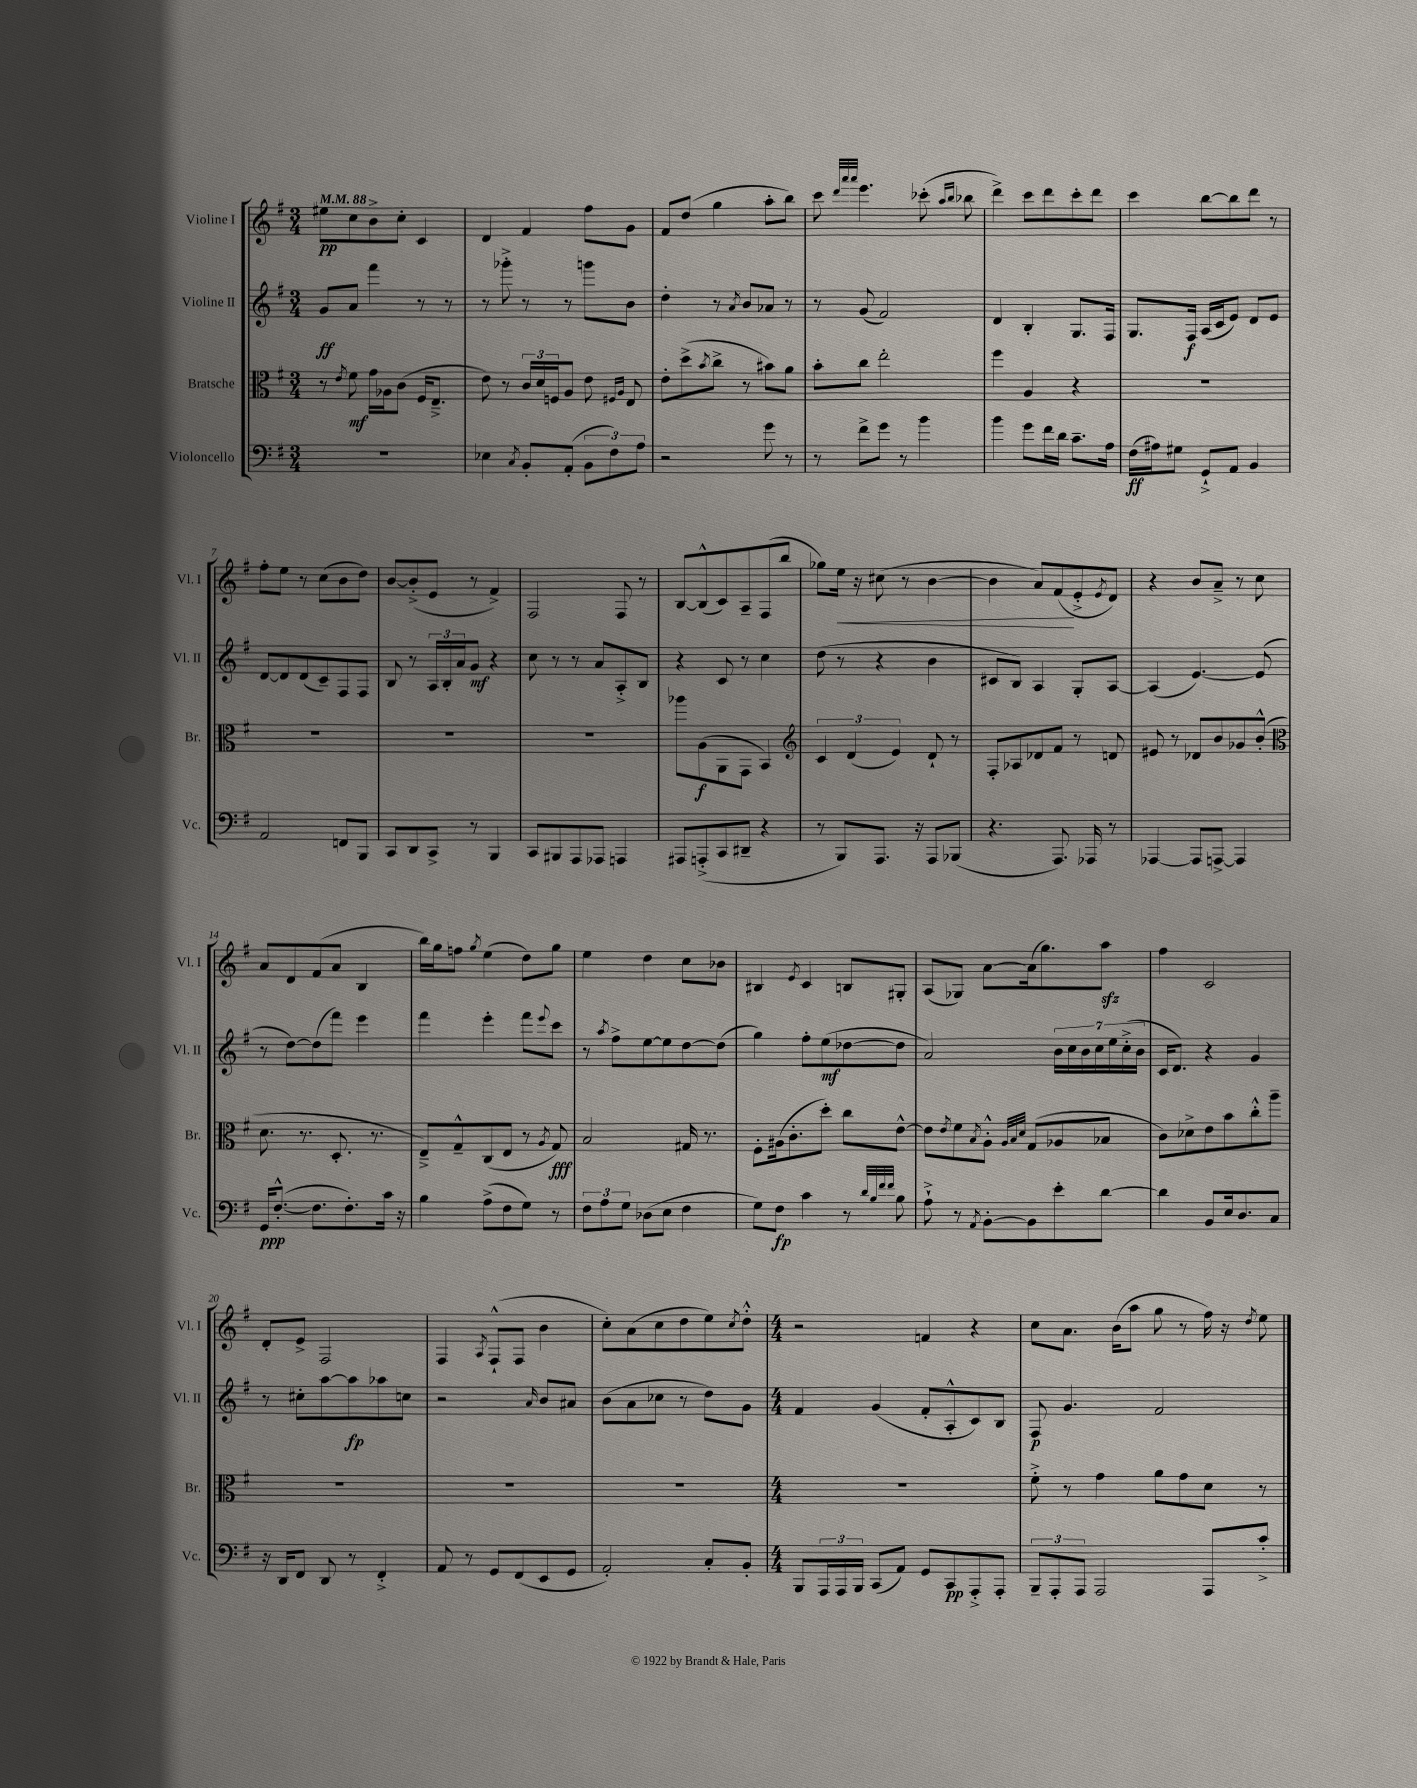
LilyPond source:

<<
\new StaffGroup <<
\new Staff = "s0" \with { instrumentName = "Violine I" shortInstrumentName = "Vl. I" } {
    \clef treble \key g \major \numericTimeSignature \time 3/4 \tempo 4 = 88
    eis''8\pp c''8 b'8-> c''8-. c'4 |
    d'4 fis'4 fis''8 g'8 |
    fis'8 d''8( g''4 a''8-. b''8) |
    c'''8 \grace { d'''32 a'''32 a'''32 } e'''4. ces'''8-.( \grace { a''16 b''16 } bes''8 |
    d'''4->) c'''8 d'''8 c'''8-. d'''8 |
    c'''4 b''8~ b''8 d'''8 r8 |
    fis''8-. e''8 r8 c''8( b'8 d''8) |
    b'8~ b'8-.->( e'8 r8 fis'4->) |
    fis2 fis8 r8 |
    b8~ b8-^( c'8) a8-- fis8( b''8 |
    ges''8) e''16\< r16 cis''8( r8 b'4~ |
    b'4 a'8) fis'8\!( e'8-.-> \acciaccatura { e'8 } d'8) |
    r4 b'8 a'8---> r8 c''8 |
    a'8 d'8 fis'8( a'8 b4 |
    b''16) g''16 f''8 \acciaccatura { g''8 } e''4( d''8) g''8 |
    e''4 d''4 c''8 bes'8 |
    bis4 \acciaccatura { e'8 } c'4 b8 gis8-. |
    a8( ges8) a'8~ a'16( g''8.) a''8\sfz |
    fis''4 c'2 |
    d'8-. e'8-> fis2 |
    fis4 \acciaccatura { a8 } fis8-!-^( fis8 b'4 |
    c''8-.) a'8( c''8 d''8 e''8) \acciaccatura { c''8 } d''8-.-^ |
    \numericTimeSignature \time 4/4 r2 f'4 r4 |
    c''8 a'8. b'16( a''8 g''8 r8 fis''16) r16 \acciaccatura { d''8 } e''8 \bar "|." |
}
\new Staff = "s1" \with { instrumentName = "Violine II" shortInstrumentName = "Vl. II" } {
    \clef treble \key g \major \numericTimeSignature \time 3/4
    g'8\ff a'8 fis'''4 r8 r8 |
    r8 ges'''8-.-> r8 r8 g'''8 b'8 |
    d''4-. r8 \acciaccatura { a'8 } b'8 aes'8 r8 |
    r8 g'8( fis'2) |
    d'4 b4-. g8. fis16 |
    g8. fis16\f a16( c'16 e'8) d'8 e'8 |
    d'8~ d'8 d'8( c'8--) fis8 fis8 |
    b8 r8 \tuplet 3/2 { a16 b16-. a'16 } g'8\mf r4 |
    c''8 r8 r8 a'8 a8-.-> b8 |
    r4 c'8 r8 c''4 |
    d''8( r8 r4 b'4 |
    cis'8 b8) a4 g8-. a8~ |
    a4( e'4.~) e'8( |
    r8 d''8~) d''8( fis'''8) e'''4 |
    fis'''4 e'''4-. fis'''8 \appoggiatura { e'''8 } c'''8 |
    r8 \acciaccatura { a''8 } fis''8-> e''8~ e''8 d''8~ d''8( |
    g''4) fis''8-. e''8\mf( des''8~ des''8 |
    a'2) \tuplet 7/4 { b'16 c''16 b'16 c''16 e''16 c''16-.->( b'16 } |
    c'16 d'8.) r4 g'4 |
    r8 cis''8-. a''8~ a''8\fp aes''8 c''8 |
    r2 \grace { a'16 } b'8 ais'8 |
    b'8( a'8 ces''8 r8 d''8) g'8 |
    \numericTimeSignature \time 4/4 fis'4 g'4( fis'8-. a8-.-^ c'8) b8 |
    fis8\p g'4. fis'2 \bar "|." |
}
\new Staff = "s2" \with { instrumentName = "Bratsche" shortInstrumentName = "Br." } {
    \clef alto \key g \major \numericTimeSignature \time 3/4
    r8 \acciaccatura { e'8 } fis'8\mf g'16 aes16 c'8( fis16 e8.---> |
    e'8) r8 \tuplet 3/2 { c'16 d'16 f16 } a8 e'8 \grace { fis16 a16 } e8 |
    e'8-. d''8->( \acciaccatura { b'8 } c''8-> r8 bis'8) a'8 |
    b'8-. c''8 e''2-. |
    fis''4 a4 r4 |
    R2. |
    R2. |
    R2. |
    R2. |
    aes''8 a8\f( a,8 g,8 b,4) |
    \clef treble \tuplet 3/2 { c'4 d'4( e'4) } d'8-! r8 |
    fis8-. aes8 des'8 fis'8 r8 d'8 |
    eis'8 r8 des'8 b'8 ges'8 b'8-.-^( |
    \clef alto d'8. r8. d8.-. r8. |
    e8--->) g8---^ c8( e8 r8 \acciaccatura { a8 } g8\fff) |
    b2 gis16 r8. |
    fis8-. ais16( c'8.-. d''8-.) c''8 e'8~-^ |
    e'8 \acciaccatura { e'8 } fis'8 \acciaccatura { b8 } a8-.-^ \grace { a32 b32 d'32 } g8( aes8 bes8 |
    c'8) des'8-> e'8 b'8 c''8-.-^ a''8-- |
    R2. |
    R2. |
    R2. |
    \numericTimeSignature \time 4/4 R1 |
    fis'8-.-> r8 g'4 a'8 g'8 d'8 r8 \bar "|." |
}
\new Staff = "s3" \with { instrumentName = "Violoncello" shortInstrumentName = "Vc." } {
    \clef bass \key g \major \numericTimeSignature \time 3/4
    R2. |
    ees4 \acciaccatura { c8 } b,8-. a,8-.( \tuplet 3/2 { b,8 fis8) a8 } |
    r2 g'8 r8 |
    r8 fis'8-> g'8 r8 b'4 |
    b'4 g'8 fis'16 d'16 c'8.-- a16 |
    fis16\ff( ais16) gis8 g,8-!-> a,8 b,4 |
    a,2 f,8 b,,8 |
    c,8 d,8 c,8-> r8 b,,4 |
    c,8 bis,,8 a,,8 aes,,8 a,,4 |
    ais,,8 a,,8-.->( c,8 dis,8-- r4 |
    r8 b,,8) a,,8. r16 a,,8 bes,,8( |
    r4. a,,8.) aes,,16 r8 |
    aes,,4~ aes,,8 a,,8~-> a,,4 |
    g,16\ppp fis8.~-.-^( fis8. fis8.-.) c'16 r16 |
    b4 a8->( fis8 g8) r8 |
    \tuplet 3/2 { fis8 a8 g8 } des8( e8 fis4 |
    g8) fis8\fp c'4 r8 \grace { d'32 b32 fis'32 fis'32 } b8 |
    a8-!-> r8 \acciaccatura { a,8 } b,8~-. b,8 e'8-. d'8~ |
    d'4 b,8 e16 d8. c8 |
    r16 d,16 fis,8 d,8 r8 fis,4-.-> |
    a,8 r8 g,8 fis,8( e,8 g,8 |
    a,2-.) c8-. b,8-. |
    \numericTimeSignature \time 4/4 b,,8 \tuplet 3/2 { a,,16 a,,16 b,,16 } c,8( a,8) g,8 c,8\pp a,,8-.-> a,,8-. |
    \tuplet 3/2 { b,,8-- a,,8-. a,,8 } a,,2 a,,8 c'8-.-> \bar "|." |
}
>>
>>
